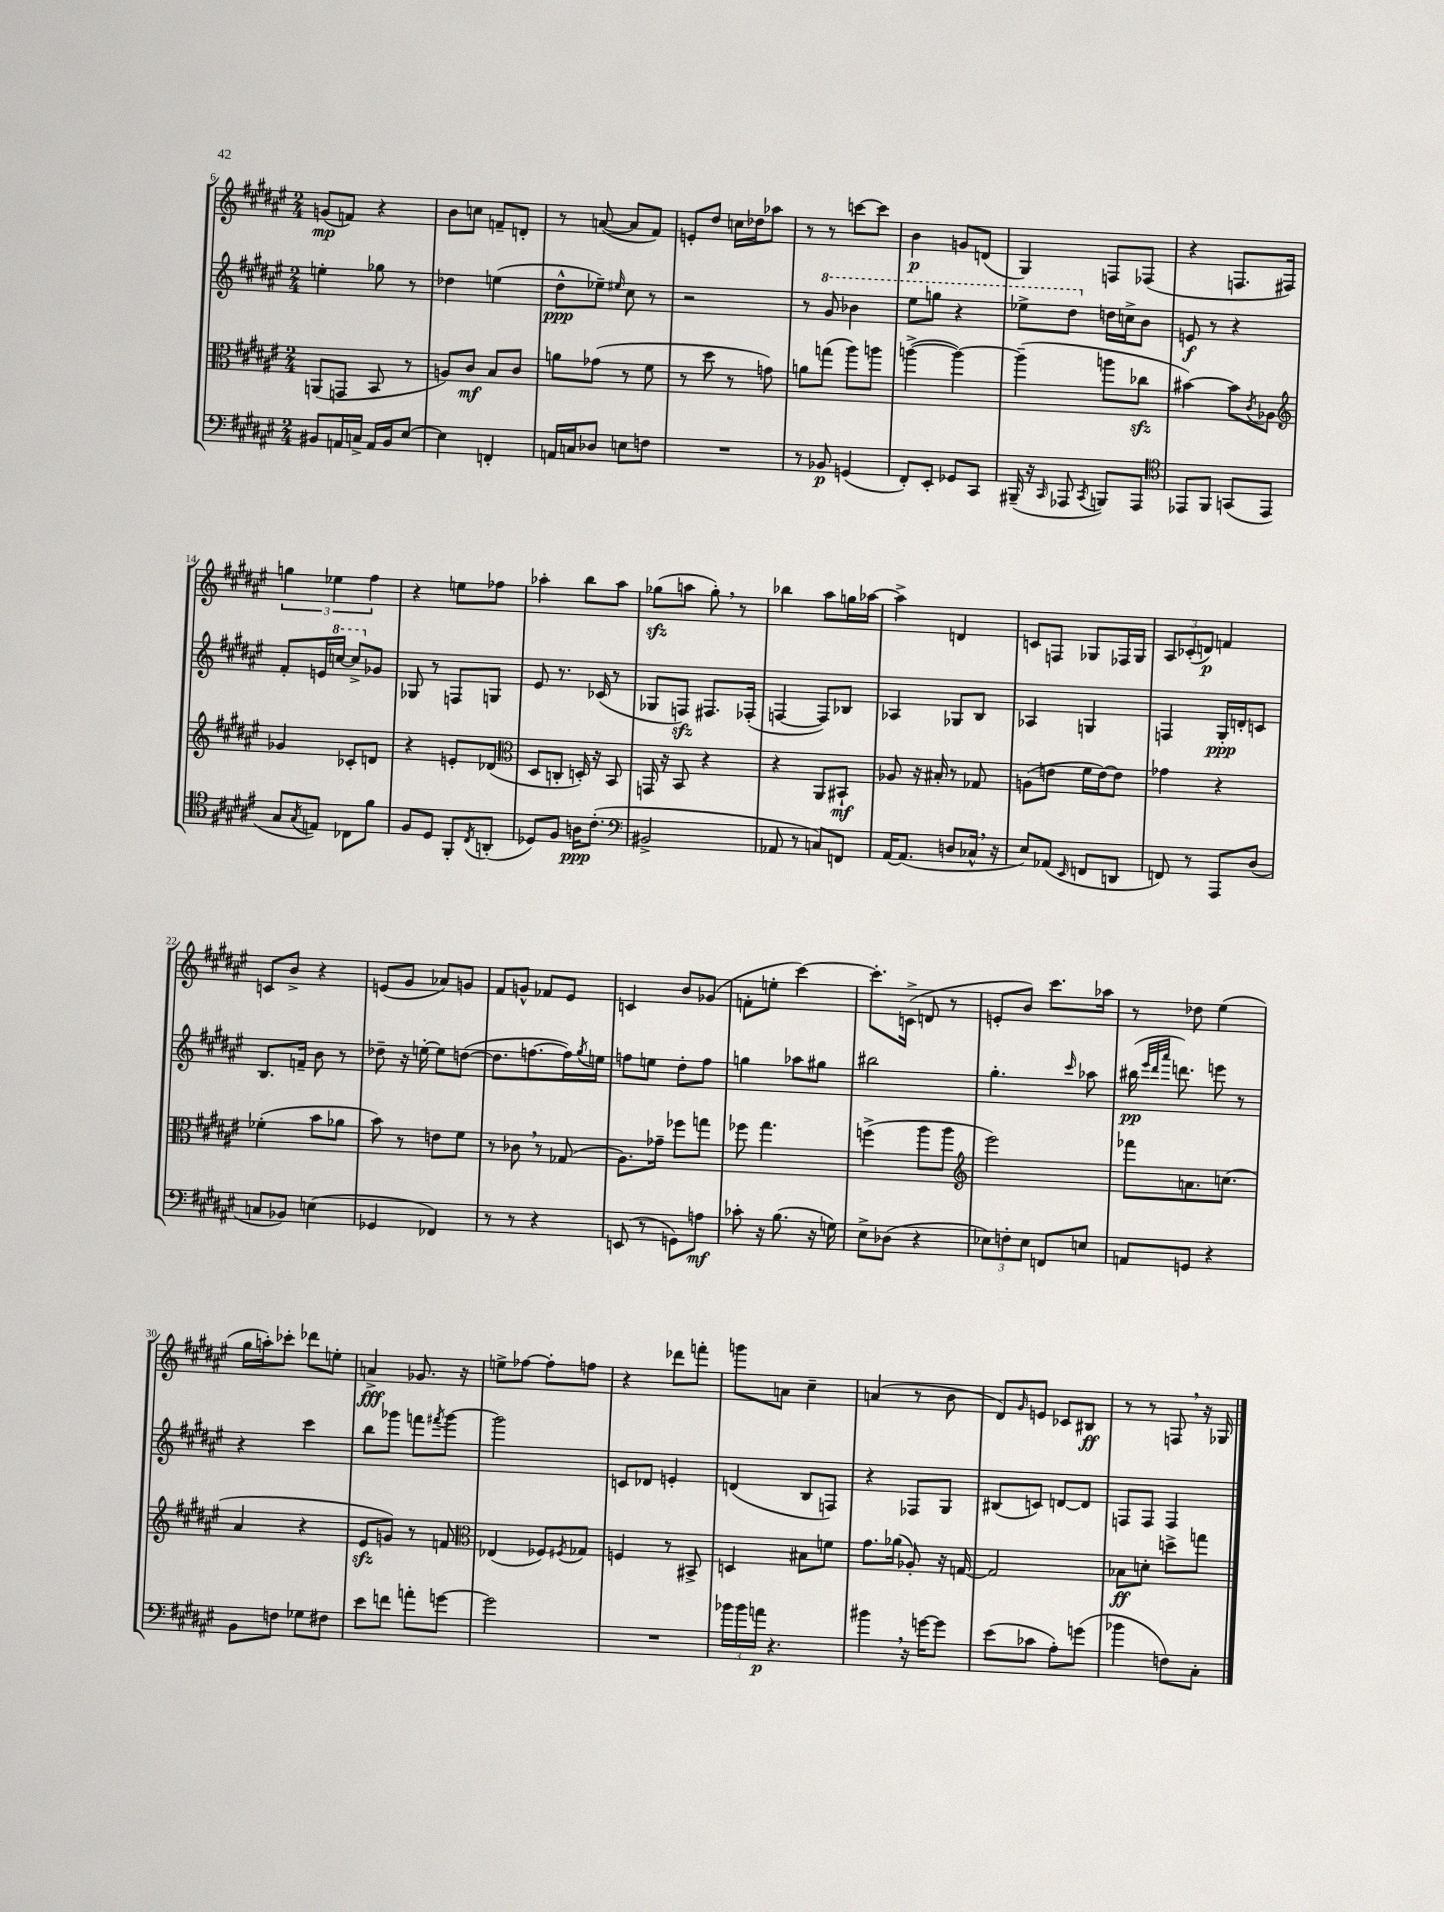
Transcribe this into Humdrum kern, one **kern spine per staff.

**kern	**kern	**kern	**kern
*staff4	*staff3	*staff2	*staff1
*clefF4	*clefC3	*clefG2	*clefG2
*k[f#c#g#d#a#e#]	*k[f#c#g#d#a#e#]	*k[f#c#g#d#a#e#]	*k[f#c#g#d#a#e#]
*M2/4	*M2/4	*M2/4	*M2/4
8BB#/L	(8AA/L	4ee'\	(8g/L
16AA/L	8GG/J	.	8f/J)
16C^/JJ	.	.	.
16AA/LL	8BB/	8gg-\	4r
16BB#/J	.	.	.
[8E#/J	8r	8r	.
=	=	=	=
4E#\]	8A/L)	4dd-\	8b\L
.	8c#/J	.	8cc\J
4FF'/	8B/L	(4ee\	8f~/L
.	8c#/J	.	8d'/J
=	=	=	=
16AA/LL	8a\L	8dd#^^\L	8r
16C/J	.	.	.
8D-/J	(8g-\J	8ee-~\J)	([8a/
.	.	16qqee#/	.
8E\L	8r	8cc#\	8a/]L
8F\J	8f#\	8r	8f#/J)
=	=	=	=
2r	8r	2r	8e'/L
.	8dd#\	.	8dd#/J
.	8r	.	16cc\LL
.	.	.	16dd-\J
.	8g\)	.	8aa-\J
=	=	=	=
8r	8a\L	8r	8r
8BB-/	(8gg\J	8gg#/	8r
(4GG/	8aa#\L)	4bb-\	[8ccc\L
.	8aa\J	.	8ccc\]J
=	=	=	=
8FF#'/L)	([4aa^\	8eee#\L	4b\
8EE#'/J	.	8ggg\J	.
8GG-/L	4aa\_)	4r	8g/L
8CC#/J	.	.	(8d/J
=	=	=	=
(16BBB#~/	(4aa~\]	8eee-^\L	4G#/)
16r	.	.	.
16qqCC#/	.	.	.
8AAA-/	.	8ddd#\J	.
8qCC#/	.	.	.
8BBB/L)	8aa\L	16dd\LL	8F/L
.	.	16cc^\J	.
8AAA-/J	8cc-\J	8b\J	(8F-/J
=	=	=	=
*clefC4	*	*	*
8EE-/L	[4b#\)	8e/	4r
8FF#/J	.	8r	.
(8GG/L	8b#\]L	4r	8.F/L
.	8qc#/	.	.
8EE-/J	8A-\J	.	.
.	.	.	16F#/Jk)
=	=	=	=
*	*clefG2	*	*
8G#/L	4g-/	8f#'/L	6gg\
8qG#/	.	.	.
8E/J)	.	16e/L	.
.	.	.	6ee-\
.	.	[16ccc/JJ	.
8C-\L	8c-'/L	8ccc^/]L	.
.	.	.	6ff#\
8f#\J	8d/J	8g-/J	.
=	=	=	=
8F#/L	4r	8G-/	4r
8D#/J	.	8r	.
8FF#'/L	8e'/L	8F/L	8ee\L
8qC#/	.	.	.
(8AA'/J	(8d-/J	8G/J	8ff-\J
=	=	=	=
*	*clefC3	*	*
8D-/L)	8D#/L	8e#/	4aa-'\
8F#/J	8C'/J	8.r	.
16A\LK	16D'/)	.	8bb\L
(8.c#'\J	16r	(16c-/	.
.	8BB/	8r	8aa-\J
=	=	=	=
*clefF4	*	*	*
2BB#^/	16GG/	8G-/L	(8gg-\L
.	16r	.	.
.	8BB/	8F/J)	8aa\J
.	4r	8.F#/L	8gg-'\)
.	.	.	8r
.	.	(16F-'/Jk	.
=	=	=	=
8AA-/	4r	[4F/	4bb-\
8r	.	.	.
8C/L)	8AA#/L	8F/]L)	8aa#\L
8FF/J	8BB#`/J	8B-/J	16gg\L
.	.	.	[16aa-\JJ
=	=	=	=
[16AA#/LK	8A-/	4A-/	4aa-^\]
(8.AA#/]J	.	.	.
.	16r	.	.
.	16B#'/	.	.
8D/L	8r	8G-/L	4d/
16C-^^/Jk	8G-/	8B/J	.
16r	.	.	.
=	=	=	=
8E#/L)	(8A\L	4A-/	8c/L
(8AA-/J	8e\J	.	8F/J
16qqEE#/	.	.	.
8FF/L	16f#\LL	4G/	8G-/L
.	[16e\J)	.	.
8DD/J	8e\]J	.	16F-/L
.	.	.	16G-/JJ
=	=	=	=
8FF/)	4g-\	4F/	12A#/L
.	.	.	(12c-'/
8r	.	.	.
.	.	.	12d/J)
8AAA#/L	4r	16G#'/LL	4f/
.	.	16d'/J	.
(8D#/J	.	8c/J	.
=	=	=	=
8C/L	(4f-'\	8.B/L	8c/L
8BB-/J)	.	.	8b^/J
.	.	16f~/Jk	.
(4E\	8b\L	8b\	4r
.	8a-\J	8r	.
=	=	=	=
4GG-/	8b\)	8dd-~\	(8e/L
.	8r	16r	8g#/J
.	.	[16ee'\	.
4FF-/)	8e\L	8ee\]L	8a-/L)
.	8f#\J	([8dd\J	8g/J
=	=	=	=
8r	8r	8.dd\]L	8f#/L
8r	8c-\	.	8g^^/J
.	.	[8.ff\	.
4r	8r	.	8f-/L
.	(8G-/	16ff\]L)	8e#/J
.	.	8qgg#/	.
.	.	16ee\JJ	.
=	=	=	=
(8EE/	8.A#\L)	8ff\L	4c/
8r	.	8ee\J	.
.	16g-~\Jk	.	.
8GG\L)	8ff-\L	8dd#'\L	8b/L
8A\J	8gg\J	8ff\J	(8g-/J
=	=	=	=
8c-'\	8ff-\	4gg\	8f'\L
16r	4.gg#\	.	8ee'\J
(8.B\	.	.	.
.	.	8aa-\L	[4ccc#\)
16r	.	8gg#\J	.
16G\)	.	.	.
=	=	=	=
8E#^\L	(4ff^\	2bb#\	8.ccc#'\]L
(8D-\J	.	.	.
.	.	.	(16c^\Jk
4r	8aa#\L	.	8d/
.	8aa#\J	.	8r
=	=	=	=
*	*clefG2	*	*
12E-\L)	2eee#\)	4.gg#'\	8e'/L
12F'\	.	.	.
.	.	.	8b/J)
12E-\J	.	.	.
8FF/L	.	.	8.ccc#\L
.	.	16qqccc#/	.
8E/J	.	8aa-\	.
.	.	.	16aa-\Jk
=	=	=	=
8AA/L	8fff-\L	(16bb#\	8r
.	.	32qqeee#/LLL	.
.	.	32qqddd#/	.
.	.	32qqaaa#/JJJ	.
.	.	8.ddd\)	.
8GG/J	8.a\	.	8dd-\
4r	.	8eee\	(4ee#\
.	(8.cc\J	.	.
.	.	8r	.
=	=	=	=
8BB\L	4a#/	4r	16gg#\LL
.	.	.	16aa'\J)
8F\J	.	.	8ccc-'\J
8G-\L	4r	4ccc#\	8ddd-\L
8F#\J	.	.	8ee'\J
=	=	=	=
8e#\L	8e#/L	8bb\L	4a^/
8f\J	8g/J)	8ggg-\J	.
8a'\L	8r	8fff\L	8.g-/
.	.	8qfff#/	.
[8g\J	8f/	[8ggg-\J	.
.	.	.	16r
=	=	=	=
*	*clefC3	*	*
2g\]	(4E-/	2ggg-\]	8ee^\L
.	.	.	[8ff-\J
.	8F-/L)	.	8ff-'\]L
.	8qF#/	.	.
.	8G-/J	.	8ff\J
=	=	=	=
2r	4F/	8c/L	4r
.	.	8d-/J	.
.	8r	4e'/	8ddd-\L
.	8BB#^/	.	8fff'\J
=	=	=	=
24b-\LL	4D/	(4d/	8ggg\L
24b-\	.	.	.
24a\JJ	.	.	.
4.r	.	.	8a\J
.	8B#\L	8B/L	4cc#~\
.	8f\J	8F/J)	.
=	=	=	=
4b#\	8.g#\L	4r	(4a/
.	(16a-\Jk	.	.
16r	8A-'/)	8F-/L	8r
[16g\LK	.	.	.
8g\]J	16r	8G#/J	8b\
.	[16G/	.	.
=	=	=	=
(8e#\L	2G/]	(8B#/L	8d#/L)
.	.	.	16qqg#/
8c-\J	.	8c/J)	8e/J
8A#'\L)	.	[8d/L	8c-/L
(8g\J	.	8d/]J	8B#/J
=	=	=	=
4b-\	8B-\L	8F/L	8r
.	8d'\J	8F/J	8r
8F\L)	8dd^\L	4F/	8F/
8C#'\J	8gg\J	.	16r
.	.	.	16G-/
==	==	==	==
*-	*-	*-	*-
